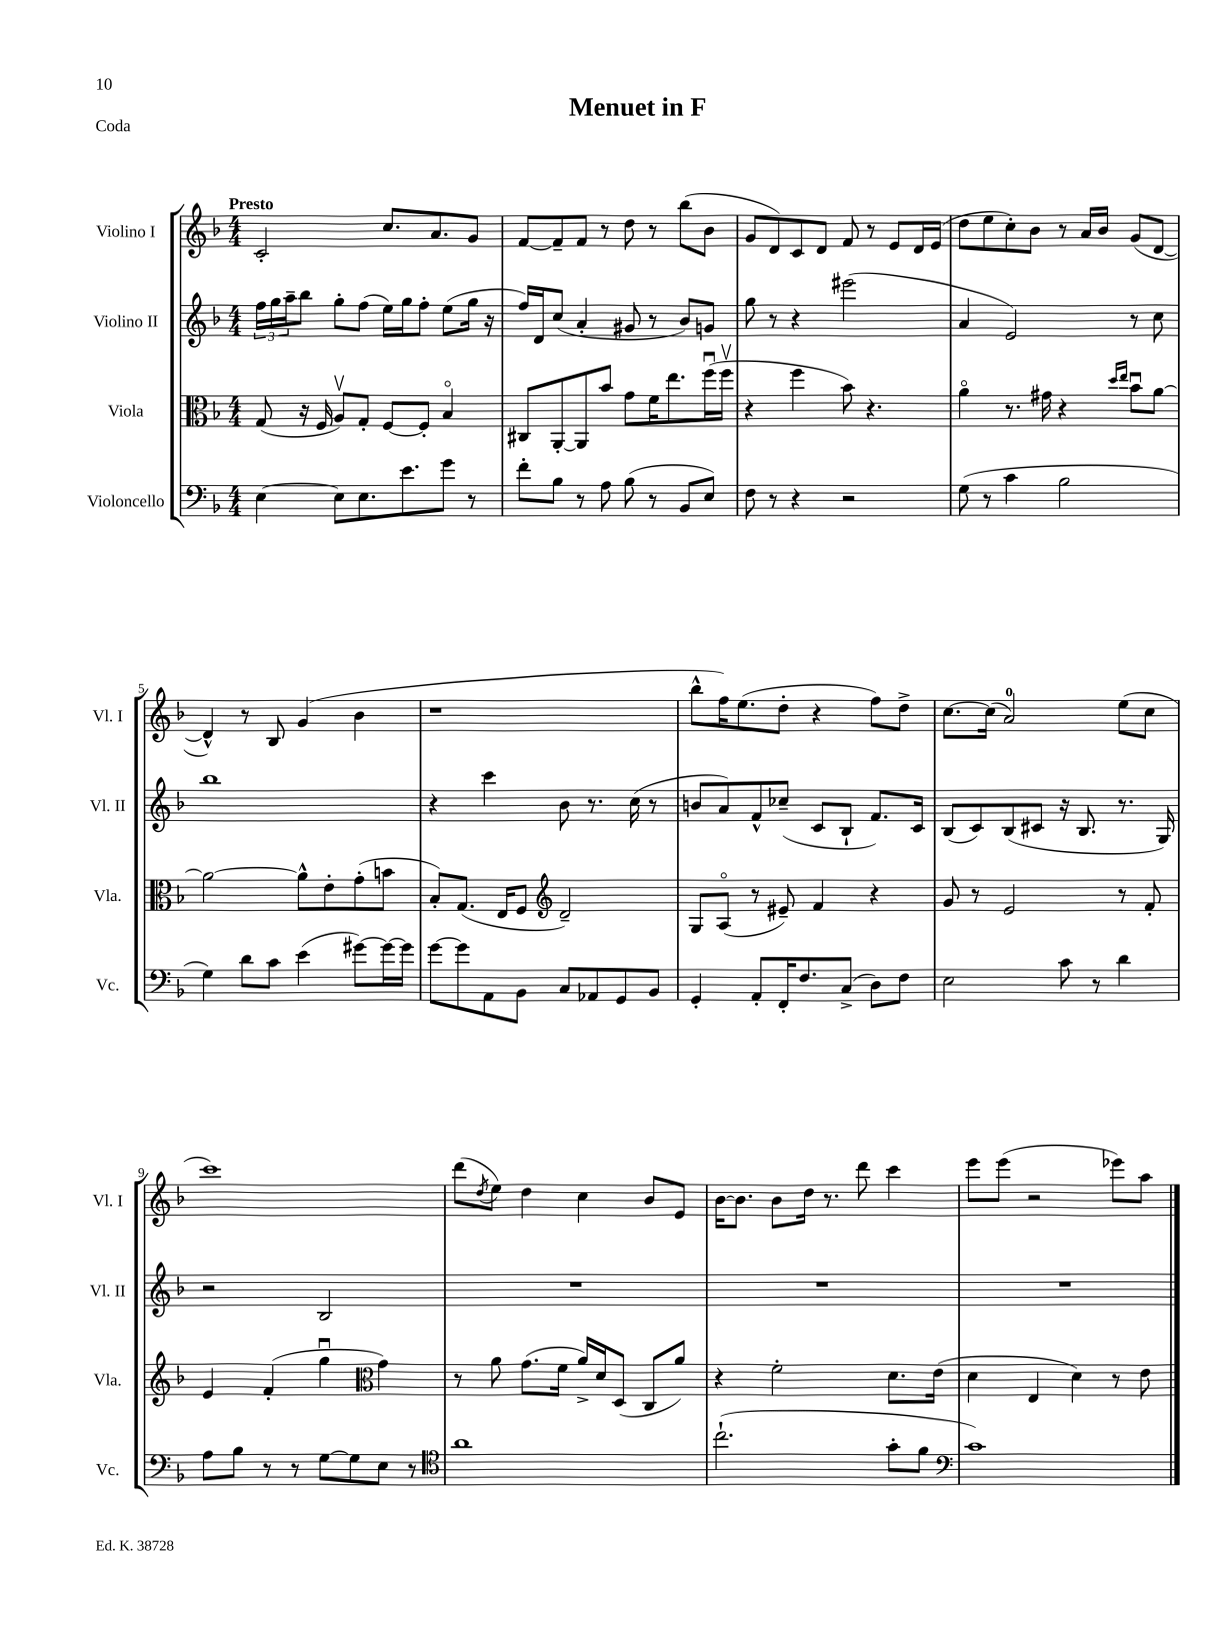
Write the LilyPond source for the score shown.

\header { title = "Menuet in F" piece = "Coda" }
<<
\new StaffGroup <<
\new Staff = "s0" \with { instrumentName = "Violino I" shortInstrumentName = "Vl. I" } {
    \clef treble \key f \major \numericTimeSignature \time 4/4 \tempo "Presto"
    c'2-. c''8. a'8. g'8 |
    f'8~ f'8-- f'8 r8 d''8 r8 bes''8( bes'8 |
    g'8 d'8) c'8 d'8 f'8 r8 e'8 d'16 e'16( |
    d''8 e''8 c''8-.) bes'8 r8 a'16 bes'16 g'8( d'8~ |
    d'4-^) r8 bes8 g'4( bes'4 |
    r1 |
    bes''8-^ f''16) e''8.( d''8-. r4 f''8) d''8-> |
    c''8.~ c''16( a'2-0) e''8( c''8 |
    c'''1) |
    d'''8( \acciaccatura { d''8 } e''8) d''4 c''4 bes'8 e'8 |
    bes'16~ bes'8. bes'8 d''16 r8. d'''8 c'''4 |
    e'''8 e'''8( r2 ees'''8) a''8 \bar "|." |
}
\new Staff = "s1" \with { instrumentName = "Violino II" shortInstrumentName = "Vl. II" } {
    \clef treble \key f \major \numericTimeSignature \time 4/4
    \tuplet 3/2 { f''16 g''16 a''16-- } bes''8 g''8-. f''8( e''16) g''16 f''8-. e''8( g''16 r16 |
    f''16) d'16 c''8( a'4-. gis'8 r8 bes'8) g'8 |
    g''8 r8 r4 eis'''2( |
    a'4 e'2) r8 c''8 |
    bes''1 |
    r4 c'''4 bes'8 r8. c''16( r8 |
    b'8 a'8) f'8-^ ces''8--( c'8 bes8-! f'8.) c'16 |
    bes8( c'8) bes8( cis'8 r16 bes8. r8. g16) |
    r2 bes2 |
    R1 |
    R1 |
    R1 \bar "|." |
}
\new Staff = "s2" \with { instrumentName = "Viola" shortInstrumentName = "Vla." } {
    \clef alto \key f \major \numericTimeSignature \time 4/4
    g8( r16 f16 a8\upbow) g8-. f8~ f8-. bes4\flageolet |
    cis8 a,8~-. a,8 bes'8 g'8 f'16 e''8. f''16\downbow( f''16\upbow |
    r4 f''4 bes'8) r4. |
    a'4\flageolet r8. gis'16 r4 \grace { d''16 e''16 } bes'8\downbow a'8~ |
    a'2~ a'8-^ e'8-. g'8-.( b'8 |
    bes8-.) g8.( e16 f8 \clef treble d'2--) |
    g8 a8\flageolet( r8 eis'8--) f'4 r4 |
    g'8 r8 e'2 r8 f'8-. |
    e'4 f'4-.( g''4\downbow \clef alto g'4) |
    r8 a'8 g'8.( f'16 a'16->) d'16 d8( c8 a'8) |
    r4 f'2-. d'8. e'16( |
    d'4 e4 d'4) r8 e'8 \bar "|." |
}
\new Staff = "s3" \with { instrumentName = "Violoncello" shortInstrumentName = "Vc." } {
    \clef bass \key f \major \numericTimeSignature \time 4/4
    e4~ e8 e8. e'8. g'8 r8 |
    f'8-. bes8 r8 a8 bes8( r8 bes,8 e8) |
    f8 r8 r4 r2 |
    g8( r8 c'4 bes2 |
    g4) d'8 c'8 e'4( gis'8~) gis'16~ gis'16 |
    g'8~ g'8 a,8 bes,8 c8 aes,8 g,8 bes,8 |
    g,4-. a,8-. f,16-. f8. c8->( d8) f8 |
    e2 c'8 r8 d'4 |
    a8 bes8 r8 r8 g8~ g8 e8 r8 |
    \clef tenor a'1 |
    c''2.-!( g'8-. f'8 |
    \clef bass c'1) \bar "|." |
}
>>
>>
